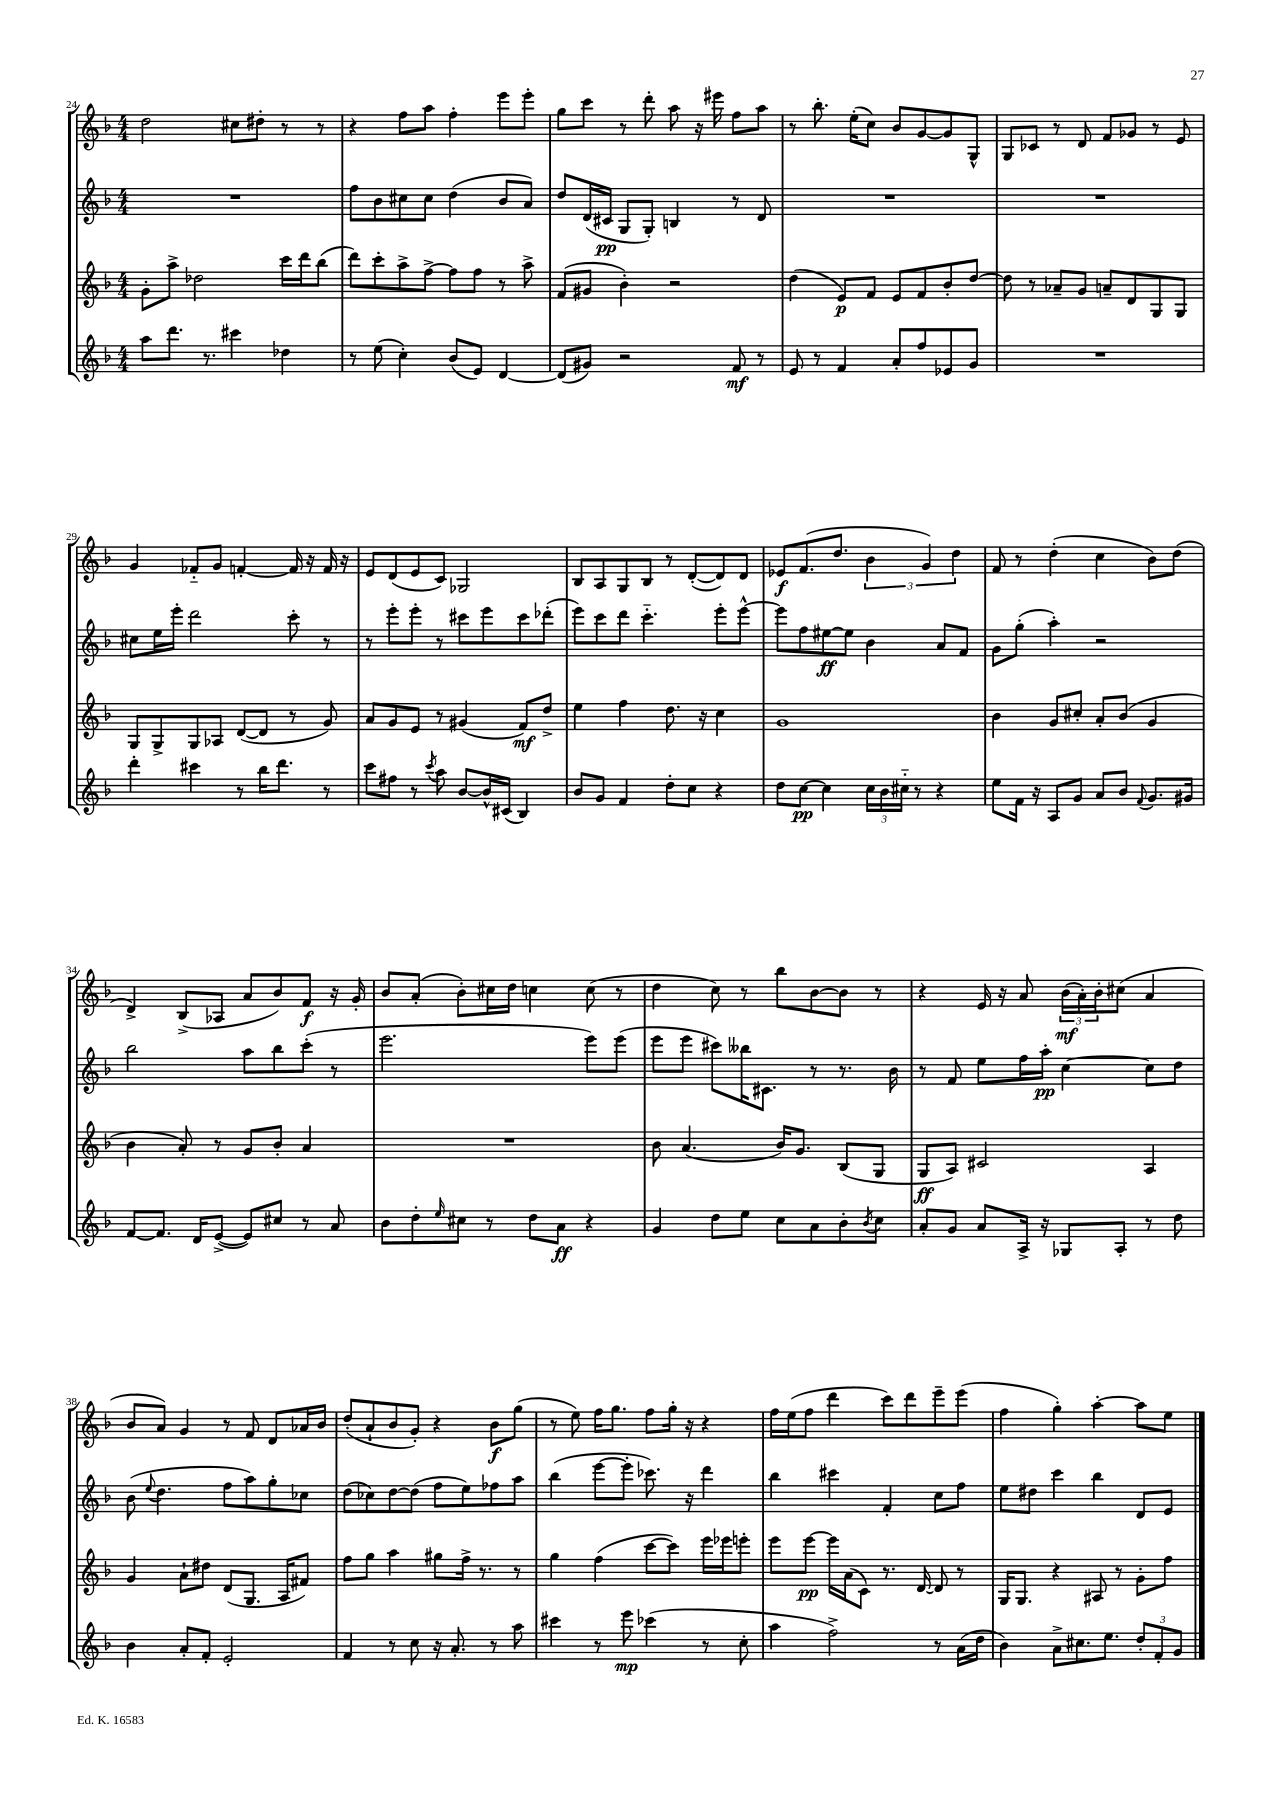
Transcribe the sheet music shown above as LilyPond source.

<<
\new StaffGroup <<
\new Staff = "s0" {
    \clef treble \key f \major \numericTimeSignature \time 4/4
    d''2 cis''8 dis''8-. r8 r8 |
    r4 f''8 a''8 f''4-. e'''8 e'''8-. |
    g''8 c'''8 r8 d'''8-. a''8 r16 eis'''16 f''8 a''8 |
    r8 bes''8.-. e''16-.( c''8) bes'8 g'8~ g'8 g8-^ |
    g8 ces'8 r8 d'8 f'8 ges'8 r8 e'8 |
    g'4 fes'8-_ g'8 f'4~-. f'16 r16 f'16 r16 |
    e'8 d'8( e'8 c'8) ges2 |
    bes8 a8 g8 bes8 r8 d'8~-.( d'8) d'8 |
    ees'8\f f'8.( d''8. \tuplet 3/2 { bes'4 g'4) d''4 } |
    f'8 r8 d''4-.( c''4 bes'8) d''8( |
    d'4->) bes8->( aes8 a'8 bes'8) f'8\f r16 g'16-. |
    bes'8 a'8-.( bes'8-.) cis''16 d''16 c''4 c''8( r8 |
    d''4 c''8) r8 bes''8 bes'8~ bes'8 r8 |
    r4 e'16 r16 a'8 \tuplet 3/2 { bes'16\mf( a'16-.) bes'16-. } cis''8( a'4 |
    bes'8 a'8) g'4 r8 f'8 d'8 aes'16 bes'16 |
    d''8-.( a'8-! bes'8 g'8-.) r4 bes'8\f g''8( |
    r8 e''8) f''16 g''8. f''8 g''16-. r16 r4 |
    f''16 e''16( f''8 d'''4 c'''8) d'''8 e'''8-- e'''8( |
    f''4 g''4-.) a''4~-. a''8 e''8 \bar "|." |
}
\new Staff = "s1" {
    \clef treble \key f \major \numericTimeSignature \time 4/4
    R1 |
    f''8 bes'8 cis''8 cis''8 d''4( bes'8 a'8) |
    d''8 d'16( cis'16\pp g8 g8-.) b4 r8 d'8 |
    R1 |
    R1 |
    cis''8 e''16 e'''16-. d'''2 c'''8-. r8 |
    r8 e'''8-. e'''8-. r8 cis'''8 e'''8 cis'''8 des'''8-.( |
    e'''8) c'''8 d'''8 c'''4.-_ e'''8-. e'''8~-^ |
    e'''8 f''8 eis''8~\ff eis''8 bes'4 a'8 f'8 |
    g'8 g''8-.( a''4-.) r2 |
    bes''2 a''8 bes''8 c'''8-.( r8 |
    e'''2. e'''8) e'''8( |
    e'''8 e'''8 cis'''8) beses''16 cis'8. r8 r8. bes'16 |
    r8 f'8 e''8 f''16 a''16-.\pp c''4~ c''8 d''8 |
    bes'8( \appoggiatura { e''8 } d''4. f''8 a''8) g''8-. ces''8 |
    d''8( ces''8) d''8~ d''8( f''8 e''8) fes''8 a''8 |
    bes''4( e'''8~ e'''8-. ces'''8.) r16 d'''4 |
    bes''4 cis'''4 f'4-. c''8 f''8 |
    e''8 dis''8 c'''4 bes''4 d'8 e'8 \bar "|." |
}
\new Staff = "s2" {
    \clef treble \key f \major \numericTimeSignature \time 4/4
    g'8-. a''8-> des''2 c'''16 d'''16 bes''8( |
    d'''8) c'''8-. a''8-> f''8~-> f''8 f''8 r8 a''8-> |
    f'8( gis'8 bes'4-.) r2 |
    d''4( e'8\p) f'8 e'8 f'8 bes'8-. d''8~ |
    d''8 r8 aes'8-- g'8 a'8-- d'8 g8 g8 |
    g8 g8-> g8 aes8 d'8~( d'8 r8 g'8) |
    a'8 g'8 e'8 r8 gis'4( f'8\mf) d''8-> |
    e''4 f''4 d''8. r16 c''4 |
    g'1 |
    bes'4 g'8 cis''8-. a'8-. bes'8( g'4 |
    bes'4 a'8-.) r8 g'8 bes'8-. a'4 |
    R1 |
    bes'8 a'4.( bes'16) g'8. bes8( g8 |
    g8\ff a8) cis'2 a4 |
    g'4 a'8-! dis''8 d'8( g8. a16 fis'8) |
    f''8 g''8 a''4 gis''8 f''16-> r8. r8 |
    g''4 f''4( c'''8~ c'''8) e'''16 ees'''16 e'''8-. |
    e'''8 e'''8~\pp e'''16 a'16( c'8) r8. d'16~ d'8 r8 |
    g16 g8. r4 ais8 r8 g'8-. f''8 \bar "|." |
}
\new Staff = "s3" {
    \clef treble \key f \major \numericTimeSignature \time 4/4
    a''8 d'''8. r8. cis'''4 des''4 |
    r8 e''8( c''4-.) bes'8( e'8) d'4~ |
    d'8( gis'8) r2 f'8\mf r8 |
    e'8 r8 f'4 a'8-. f''8 ees'8 g'8 |
    R1 |
    d'''4-. cis'''4 r8 bes''16 d'''8. r8 |
    c'''8 fis''8 r8 \acciaccatura { c'''8 } a''8 bes'8~ bes'16-^ cis'16( bes4) |
    bes'8 g'8 f'4 d''8-. c''8 r4 |
    d''8 c''8~\pp c''4 \tuplet 3/2 { c''16 bes'16 cis''16-_ } r8 r4 |
    e''8 f'16 r16 a8 g'8 a'8 bes'8 \appoggiatura { f'8 } g'8. gis'16 |
    f'8~ f'8. d'16 e'8~->( e'8) cis''8 r8 a'8 |
    bes'8 d''8-. \grace { e''16 } cis''8 r8 d''8 a'8\ff r4 |
    g'4 d''8 e''8 c''8 a'8 bes'8-. \acciaccatura { bes'8 } c''8 |
    a'8-. g'8 a'8 a16-> r16 ges8 a8-. r8 d''8 |
    bes'4 a'8-. f'8-. e'2-. |
    f'4 r8 c''8 r16 a'8.-. r8 a''8 |
    cis'''4 r8 e'''8\mp ces'''4( r8 c''8-. |
    a''4 f''2->) r8 a'16( d''16 |
    bes'4) a'8-> cis''8. e''8. \tuplet 3/2 { d''8-. f'8-. g'8 } \bar "|." |
}
>>
>>
\layout { \context { \Score currentBarNumber = #24 } }
